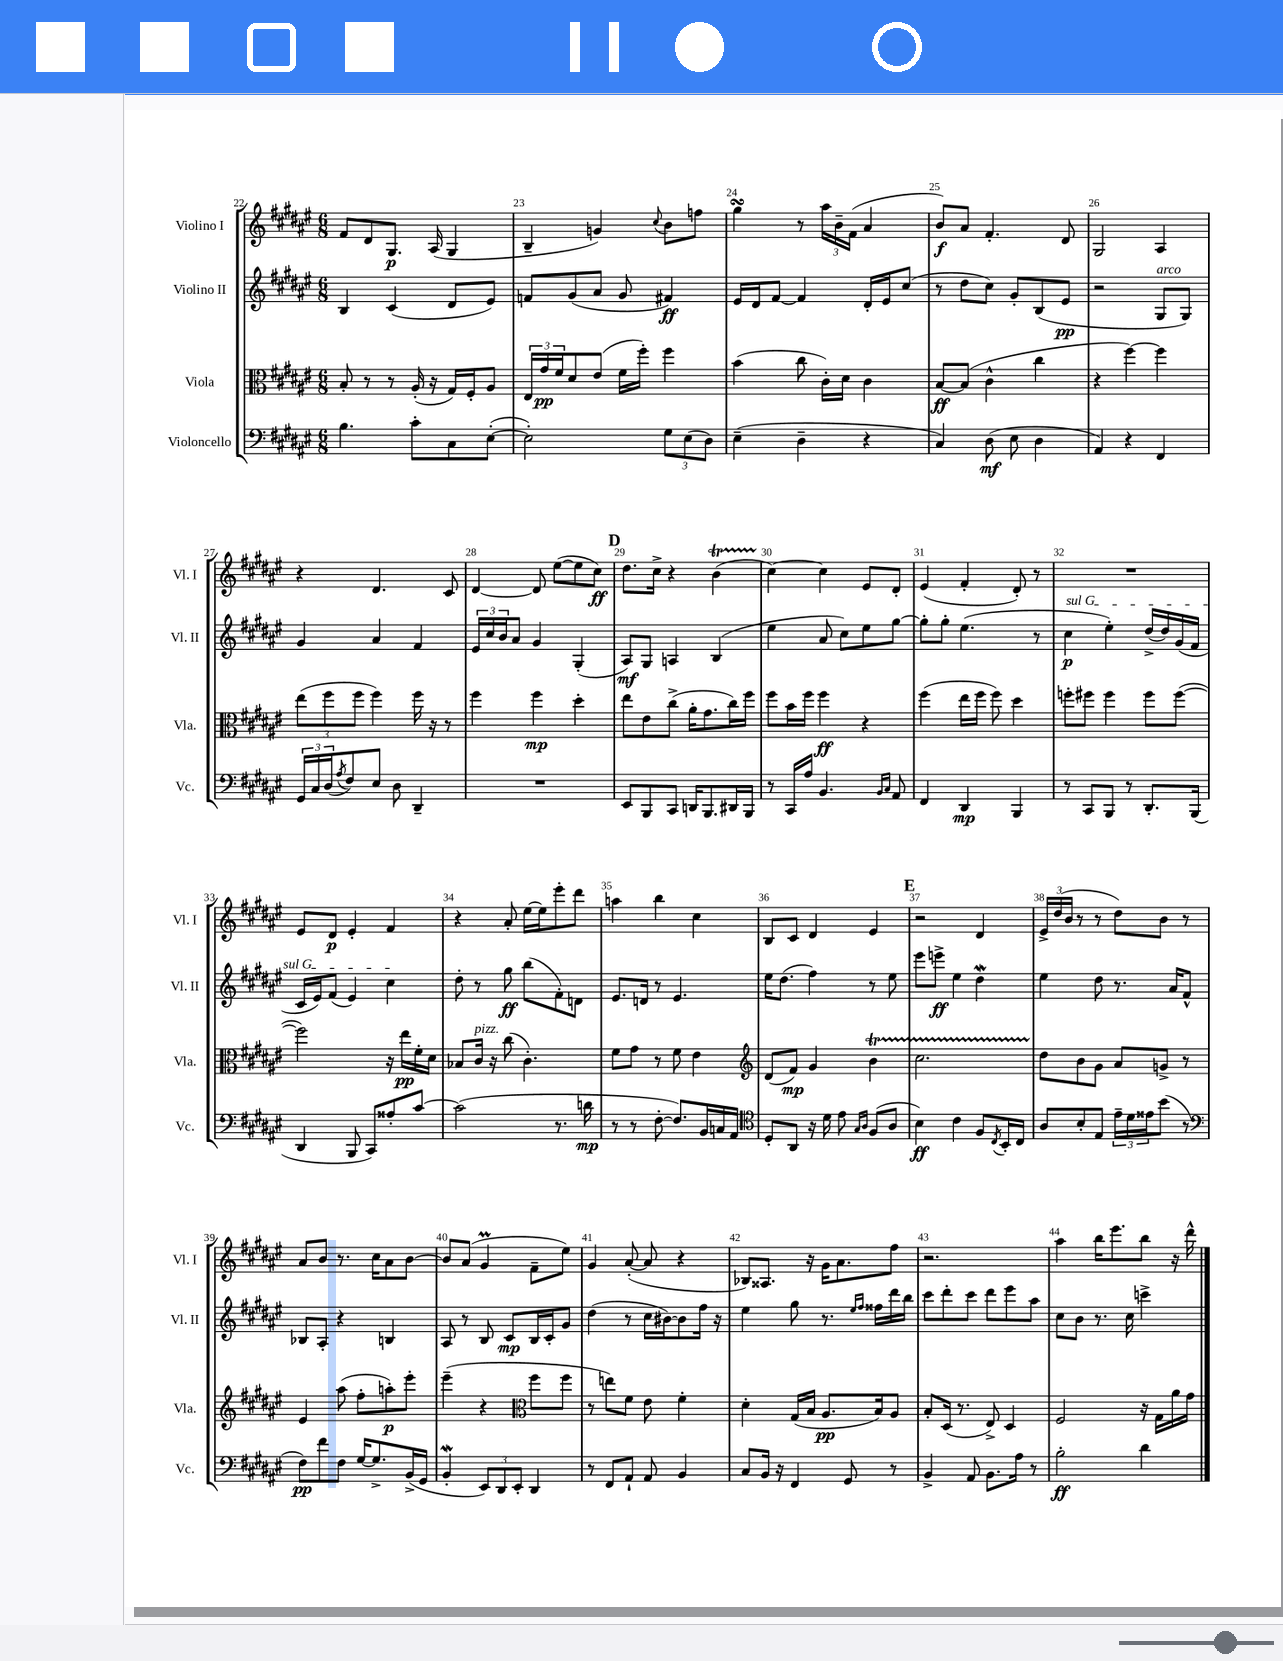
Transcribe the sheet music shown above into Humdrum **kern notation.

**kern	**dynam	**kern	**dynam	**kern	**dynam	**kern	**dynam
*part4	*part4	*part3	*part3	*part2	*part2	*part1	*part1
*staff4	*staff4	*staff3	*staff3	*staff2	*staff2	*staff1	*staff1
*I"Violoncello	*	*I"Viola	*	*I"Violino II	*	*I"Violino I	*
*I'Vc.	*	*I'Vla.	*	*I'Vl. II	*	*I'Vl. I	*
*clefF4	*	*clefC3	*	*clefG2	*	*clefG2	*
*k[f#c#g#d#a#e#]	*	*k[f#c#g#d#a#e#]	*	*k[f#c#g#d#a#e#]	*	*k[f#c#g#d#a#e#]	*
*M6/8	*	*M6/8	*	*M6/8	*	*M6/8	*
=22	=22	=22	=22	=22	=22	=22	=22
4.B\	.	8B'/	.	4B/	.	8f#/L	.
.	.	8r	.	.	.	8d#/	.
.	.	8r	.	(4c#/	.	8.G#/J	p
8c#'\L	.	(16A#'/	.	.	.	.	.
.	.	16r	.	.	.	(16A#/	.
8C#\	.	16G#/LL)	.	8d#/L	.	4G#/	.
.	.	16F#'/J	.	.	.	.	.
([8E#'\J	.	8A#/J	.	8e#/J)	.	.	.
=23	=23	=23	=23	=23	=23	=23	=23
2E#'\])	.	24E#/LL	.	8fn/L	.	4B~/	.
.	.	24g#/	pp	.	.	.	.
.	.	24f#/J	.	.	.	.	.
.	.	8d#/	.	(8g#/	.	.	.
.	.	(8e#/J	.	8a#/J	.	4gn/)	.
.	.	16f#\LL	.	8g#/	.	.	.
.	.	16ff#'\JJ)	.	.	.	.	.
.	.	.	.	.	.	8qqcc#/	.
12G#\L	.	4ff#\	.	4f#X/)	ff	8b\L	.
(12E#\	.	.	.	.	.	.	.
.	.	.	.	.	.	8ffn\J	.
12D#\J)	.	.	.	.	.	.	.
=24	=24	=24	=24	=24	=24	=24	=24
(4E#~\	.	(4b\	.	16e#/LL	.	4gg#sSSS\	.
.	.	.	.	16d#/J	.	.	.
.	.	.	.	[8f#/J	.	.	.
4D#~\	.	8cc#\	.	4f#/]	.	8r	.
.	.	16c#'\LL)	.	.	.	24aa#\LL	.
.	.	.	.	.	.	24b~\	.
.	.	16d#\JJ	.	.	.	.	.
.	.	.	.	.	.	(24f#\JJ	.
4r	.	4c#\	.	16d#'/LL	.	4a#/	.
.	.	.	.	16e#/J	.	.	.
.	.	.	.	(8cc#/J	.	.	.
=25	=25	=25	=25	=25	=25	=25	=25
4C#/)	.	[8B/L	ff	8r	.	8b/L)	f
.	.	(8B/J]	.	8dd#\L	.	8a#/J	.
(8D#\	mf	4c#^^\	.	8cc#\J)	.	4.f#'/	.
8E#\	.	.	.	8g#'/L	.	.	.
4D#\	.	4cc#\	.	(8B/	.	.	.
.	.	.	.	8e#/J	pp	8d#/	.
=26	=26	=26	=26	=26	=26	=26	=26
4AA#/)	.	4r	.	2r	.	2G#/	.
4r	.	[4ff#\)	.	.	.	.	.
!	!	!	!	!LO:TX:a:i:t=arco	!	!	!
4FF#/	.	4ff#\]	.	8G#/L	.	4A#/	.
.	.	.	.	8G#/J)	.	.	.
!!LO:LB:g=z
=27	=27	=27	=27	=27	=27	=27	=27
24GG#/LL	.	(12ee#\L	.	4g#/	.	4r	.
24C#/	.	.	.	.	.	.	.
(24D#/J	.	12ff#\	.	.	.	.	.
8qA#/	.	.	.	.	.	.	.
8F#/)	.	.	.	.	.	.	.
.	.	12ff#\J	.	.	.	.	.
8E#/J	.	4ff#\)	.	4a#/	.	4.d#/	.
8D#\	.	.	.	.	.	.	.
4DD#~/	.	16ff#\	.	4f#/	.	.	.
.	.	16r	.	.	.	.	.
.	.	8r	.	.	.	8c#/	.
=28	=28	=28	=28	=28	=28	=28	=28
2.r	.	4ff#\	.	24e#/LL	.	[4d#/	.
.	.	.	.	24cc#/	.	.	.
.	.	.	.	24b/J	.	.	.
.	.	.	.	8a#/J	.	.	.
.	.	4ff#\	mp	4g#/	.	8d#/]	.
.	.	.	.	.	.	([8ee#\L	.
.	.	4dd#'\	.	(4G#'/	.	8ee#\]	.
.	.	.	.	.	.	8cc#\J)	ff
!!LO:REH:place=s1:t=D
=29	=29	=29	=29	=29	=29	=29	=29
8EE#/L	.	8ee#\L	.	8A#/L)	mf	8.dd#\L	.
8BBB/	.	8e#\	.	8G#/J	.	.	.
.	.	.	.	.	.	16cc#^\Jk	.
8CC#/J	.	(8cc#^\J	.	4An/	.	4r	.
16DDn/KL	.	16a#'\KL	.	.	.	.	.
8.BBB/	.	8.g#\	.	.	.	.	.
.	.	.	.	(4B/	.	(4bT\	.
16DD#X/L	.	16cc#\L)	.	.	.	.	.
16BBB/JJ	.	16ff#\JJ	.	.	.	.	.
=30	=30	=30	=30	=30	=30	=30	=30
8r	.	8ff#\L	.	4ee#\	.	[4cc#\)	.
16CC#/LL	.	16b\L	.	.	.	.	.
16A#/JJ	.	16ff#\JJ	.	.	.	.	.
4.BB/	.	4ff#\	ff	8a#/	.	4cc#\]	.
.	.	.	.	8cc#\L)	.	.	.
.	.	4r	.	8ee#\	.	8e#/L	.
16qqBB/LL	.	.	.	.	.	.	.
16qqC#/JJ	.	.	.	.	.	.	.
8AA#/	.	.	.	[8gg#\J	.	8d#'/J	.
=31	=31	=31	=31	=31	=31	=31	=31
4FF#/	.	(4ff#\	.	8gg#'\L]	.	(4e#/	.
.	.	.	.	8gg#'\J	.	.	.
4DD#/	mp	16ee#\LL	.	(4.ee#\	.	4f#'/	.
.	.	16ff#\JJ	.	.	.	.	.
.	.	8ff#\)	.	.	.	.	.
4BBB/	.	4dd#\	.	.	.	8d#'/)	.
.	.	.	.	8r	.	8r	.
=32	=32	=32	=32	=32	=32	=32	=32
!	!	!	!	!LO:TX:a:i:t=sul G	!	!	!
8r	.	8ffn'\L	.	4cc#\	p	2.r	.
8CC#/L	.	8ff#X\J	.	.	.	.	.
8BBB/J	.	4ff#\	.	4ee#'\)	.	.	.
8r	.	.	.	.	.	.	.
8.DD#'/L	.	8ff#\L	.	(16dd#^/LL	.	.	.
.	.	.	.	16dd#/)	.	.	.
.	.	([8ff#\J	.	(16g#/	.	.	.
(16BBB/Jk	.	.	.	16f#/JJ	.	.	.
!!LO:LB:g=z
=33	=33	=33	=33	=33	=33	=33	=33
4DD#/	.	2ff#\])	.	16c#/LL	.	8e#/L	.
.	.	.	.	16e#/J)	.	.	.
.	.	.	.	(8f#/J	.	8d#/J	p
8BBB/	.	.	.	4e#/)	.	4e#'/	.
8CC#/L)	.	.	.	.	.	.	.
8A##X'/	.	16r	.	4cc#\	.	4f#/	.
.	.	16ee#\LL	pp	.	.	.	.
[8c#/J	.	16f#'\	.	.	.	.	.
.	.	16d#\JJ	.	.	.	.	.
=34	=34	=34	=34	=34	=34	=34	=34
(2c#\]	.	8B-X/L	.	8dd#'\	.	4r	.
!	!	!LO:TX:a:i:t=pizz.	!	!	!	!	!
.	.	16c#/Jk	.	8r	.	.	.
.	.	16r	.	.	.	.	.
.	.	(8cc#\	.	8gg#\	ff	8a#'/	.
.	.	4.c#'\)	.	(8bb\L	.	[16ee#\LL	.
.	.	.	.	.	.	16ee#\J]	.
8.r	.	.	.	8f#'\)	.	8eee#'\	.
.	.	.	.	8dn\J	.	8ddd#\J	.
16dn\	mp	.	.	.	.	.	.
=35	=35	=35	=35	=35	=35	=35	=35
8r	.	8f#\L	.	8.e#/L	.	4aan\	.
8r	.	8g#\J	.	.	.	.	.
.	.	.	.	16dn/Jk	.	.	.
[8F#'\	.	8r	.	8r	.	4bb\	.
8.F#/L])	.	8f#\	.	4.e#/	.	.	.
.	.	4e#\	.	.	.	4cc#\	.
16BB/L	.	.	.	.	.	.	.
16Cn/	.	.	.	.	.	.	.
16AA#/JJ	.	.	.	.	.	.	.
=36	=36	=36	=36	=36	=36	=36	=36
*clefC4	*	*clefG2	*	*	*	*	*
8D#'/L	.	(8d#/L	.	16ee#\KL	.	8B/L	.
.	.	.	.	(8.dd#\J	.	.	.
8AA#/J	.	8f#/J)	mp	.	.	8c#/J	.
16r	.	4g#/	.	4ff#\)	.	4d#/	.
16d#\	.	.	.	.	.	.	.
8e#\	.	.	.	.	.	.	.
16qqG#/LL	.	.	.	.	.	.	.
16qqA#/JJ	.	.	.	.	.	.	.
(8F#/L	.	4bT\	.	8r	.	4e#/	.
8A#/J	.	.	.	8ee#\	.	.	.
!!LO:REH:place=s1:t=E
=37	=37	=37	=37	=37	=37	=37	=37
4B\)	ff	2.cc#TTT\	.	8eee#\L	.	2r	.
.	.	.	.	8eeen^\J	ff	.	.
4c#\	.	.	.	4ee#\	.	.	.
8F#/L	.	.	.	4dd#W\	.	4d#/	.
8qC#/	.	.	.	.	.	.	.
16BB'/L	.	.	.	.	.	.	.
16C#/JJ	.	.	.	.	.	.	.
=38	=38	=38	=38	=38	=38	=38	=38
8A#/L	.	8dd#\L	.	4ee#\	.	24e#^/LL	.
.	.	.	.	.	.	(24dd#/	.
.	.	.	.	.	.	24b/JJ	.
8B'/	.	8b\	.	.	.	8r	.
8E#/J	.	8g#\J	.	8dd#\	.	8r	.
24e#~\LL	.	8a#/L	.	8.r	.	8dd#\L)	.
24d#\	.	.	.	.	.	.	.
24e##X\J	.	.	.	.	.	.	.
(8b\J	.	8gn^/J	.	.	.	8b\J	.
.	.	.	.	16a#/KL	.	.	.
8r	.	8r	.	8f#^^/J	.	8r	.
!!LO:LB:g=z
=39	=39	=39	=39	=39	=39	=39	=39
*clefF4	*	*	*	*	*	*	*
8F#\L)	pp	4e#/	.	8B-X/L	.	8a#/L	.
8f#\	.	.	.	8A#'/J	.	8b/J	.
8F#\J	.	(8aa#\	.	4r	.	8.r	.
[16G#/KL	.	8ff#'\L	.	.	.	.	.
8.G#^/]	.	.	.	.	.	16cc#\KL	.
.	.	8aan'\)	p	4Bn/	.	8a#\	.
(16BB^/L	.	8eee#'\J	.	.	.	[8b\J	.
16GG#/JJ	.	.	.	.	.	.	.
=40	=40	=40	=40	=40	=40	=40	=40
4BBw'/	.	(4eee#~\	.	8A#/	.	8b/L]	.
.	.	.	.	8r	.	(8a#/J	.
12EE#/L)	.	4r	.	8B/	.	4g#M/	.
12DD#/	.	.	.	.	.	.	.
.	.	.	.	8c#/L	mp	.	.
12EE#'/J	.	.	.	.	.	.	.
*	*	*clefC3	*	*	*	*	*
4DD#/	.	8ff#\L	.	16B/L	.	8f#~\L	.
.	.	.	.	16c#'/J	.	.	.
.	.	8ff#\J	.	8g#/J	.	8ee#\J)	.
=41	=41	=41	=41	=41	=41	=41	=41
8r	.	8r	.	(4dd#\	.	4g#/	.
8FF#/L	.	8een\L)	.	.	.	.	.
8AA#`/J	.	8f#\J	.	8r	.	([8a#'/	.
8AA#/	.	8e#\	.	16cc#\LL	.	8a#/]	.
.	.	.	.	[16b#X\J)	.	.	.
4BB/	.	4f#'\	.	8b#\]	.	4r	.
.	.	.	.	16ff#\Jk	.	.	.
.	.	.	.	16r	.	.	.
=42	=42	=42	=42	=42	=42	=42	=42
8C#/L	.	4d#'\	.	4ee#\	.	8B-X/L)	.
16BB/Jk	.	.	.	.	.	8.A##X/J	.
16r	.	.	.	.	.	.	.
4FF#/	.	(16G#/LL	.	8gg#\	.	.	.
.	.	16B/JJ	.	.	.	16r	.
.	.	8.A#/L	pp	8.r	.	16g#\KL	.
.	.	.	.	.	.	8.a#\	.
8GG#/	.	.	.	.	.	.	.
.	.	.	.	16qqee#/LL	.	.	.
.	.	.	.	16qqff#/JJ	.	.	.
.	.	16B/k)	.	16ff##X\LL	.	.	.
8r	.	8A#/J	.	16ddd#\	.	8ff#\J	.
.	.	.	.	16bb\JJ	.	.	.
=43	=43	=43	=43	=43	=43	=43	=43
4BB^/	.	8B'/L	.	8ccc#\L	.	2.r	.
.	.	(16D#/Jk	.	8ddd#'\	.	.	.
.	.	8.r	.	.	.	.	.
8AA#/	.	.	.	8ccc#\J	.	.	.
8.BB\L	.	8E#^/)	.	8ddd#\L	.	.	.
.	.	4D#/	.	8eee#\	.	.	.
16A#\Jk	.	.	.	.	.	.	.
8r	.	.	.	8aa#\J	.	.	.
=44	=44	=44	=44	=44	=44	=44	=44
2B'\	ff	2F#/	.	8cc#\L	.	4aa#\	.
.	.	.	.	8b\J	.	.	.
.	.	.	.	8.r	.	16bb\KL	.
.	.	.	.	.	.	8.eee#\	.
.	.	.	.	16cc#\	.	.	.
4d#\	.	16r	.	4cccn^\	.	8bb\J	.
.	.	16G#\LL	.	.	.	.	.
.	.	16a#\	.	.	.	16r	.
.	.	16g#\JJ	.	.	.	16ddd#^^\	.
==	==	==	==	==	==	==	==
*-	*-	*-	*-	*-	*-	*-	*-
